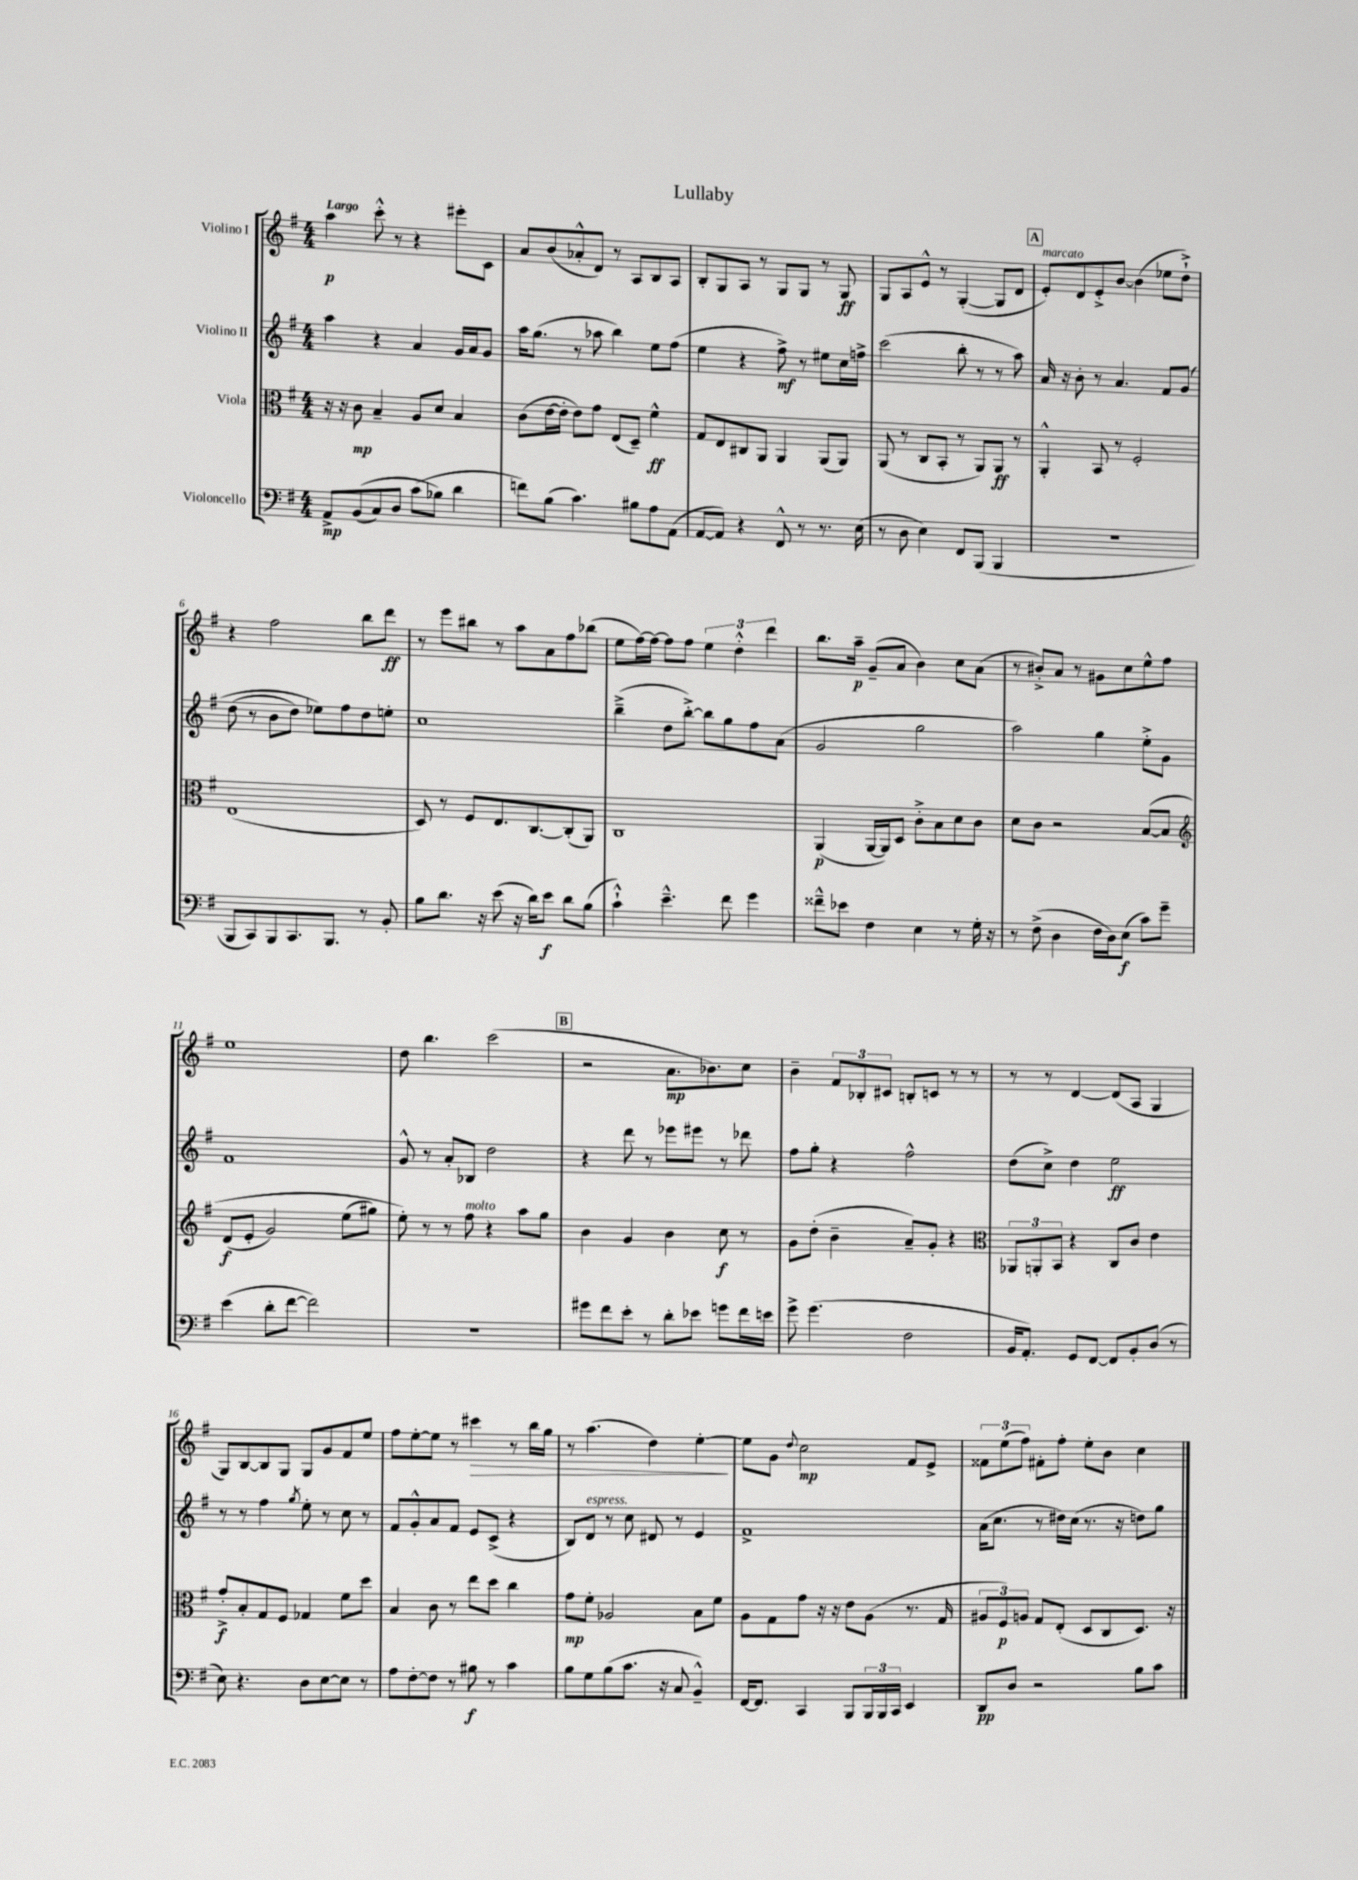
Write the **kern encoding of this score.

**kern	**dynam	**kern	**dynam	**kern	**dynam	**kern	**dynam
*part4	*part4	*part3	*part3	*part2	*part2	*part1	*part1
*staff4	*staff4	*staff3	*staff3	*staff2	*staff2	*staff1	*staff1
*I"Violoncello	*	*I"Viola	*	*I"Violino II	*	*I"Violino I	*
*clefF4	*	*clefC3	*	*clefG2	*	*clefG2	*
*k[f#]	*	*k[f#]	*	*k[f#]	*	*k[f#]	*
*M4/4	*	*M4/4	*	*M4/4	*	*M4/4	*
=1	=1	=1	=1	=1	=1	=1	=1
!	!	!	!	!	!	!LO:TX:a:B:t=Largo	!
8AA^/L	mp	16r	.	4aa\	.	4aa\	p
.	.	16r	.	.	.	.	.
((8BB/	.	8c\	mp	.	.	.	.
8C/)	.	4B~/	.	4r	.	8ccc'^^\	.
8D/J	.	.	.	.	.	8r	.
(8c\L	.	8A/L	.	4a/	.	4r	.
8B-X\J)	.	8d/J	.	.	.	.	.
4d\	.	4B/	.	16g/LL	.	8eee#X'\L	.
.	.	.	.	16a/J	.	.	.
.	.	.	.	8g/J	.	8c\J	.
=2	=2	=2	=2	=2	=2	=2	=2
8fn\L)	.	(8c\L	.	16aa\KL	.	8a/L	.
.	.	.	.	(8.gg\J	.	.	.
(8B\J	.	[16e\L	.	.	.	(8b/	.
.	.	16e'\JJ]	.	.	.	.	.
4.c\)	.	8e\L)	.	8r	.	8a-X'^^/	.
.	.	8g\J	.	8aa-X\	.	8d/J)	.
.	.	(8E/L	.	4bb\)	.	8r	.
8B#X\L	.	8D~/J)	.	.	.	8A/L	.
8A\	.	4f#^^\	ff	8ee\L	.	8B/	.
(8AA\J	.	.	.	(8ff#\J	.	8A/J	.
=3	=3	=3	=3	=3	=3	=3	=3
[8AA/L	.	8G/L	.	4ee\	.	8B'/L	.
8AA/J])	.	8E/	.	.	.	8G/	.
4r	.	8C#X/	.	4r	.	8A/J	.
.	.	8AA/J	.	.	.	8r	.
8FF#^^/	.	4AA/	.	8ff#^\)	mf	8G/L	.
8r	.	.	.	8r	.	8G/J	.
8.r	.	(8AA/L	.	8ee#X\L	.	8r	.
.	.	8AA/J)	.	16cc\L	.	8G/	ff
(16E\	.	.	.	16ffn^\JJ	.	.	.
=4	=4	=4	=4	=4	=4	=4	=4
8r	.	(8AA/	.	(2ccc\	.	8G/L	.
8D\	.	8r	.	.	.	8A/	.
4E\)	.	8C/L	.	.	.	8e^^/J	.
.	.	8BB'/J	.	.	.	8r	.
8FF#/L	.	8r	.	8bb'\	.	([4G'/	.
(8BBB/J	.	8AA/L)	.	8r	.	.	.
4BBB/	.	8AA/J	ff	8r	.	8G/L]	.
.	.	8r	.	8aa\)	.	8d/J	.
!!LO:REH:place=s1:t=A
=5	=5	=5	=5	=5	=5	=5	=5
!	!	!	!	!	!	!LO:TX:a:i:t=marcato	!
1r	.	4AA'^^/	.	16a/	.	8e'/L)	.
.	.	.	.	16r	.	.	.
.	.	.	.	8b'\	.	8d/	.
.	.	8BB/	.	8r	.	8e'^/	.
.	.	8r	.	4.a/	.	[8b/J	.
.	.	2F#'/	.	.	.	(4b\]	.
.	.	.	.	8f#/L	.	8ee-X\L	.
.	.	.	.	(8g/J	.	8dd`^\J)	.
!!LO:LB:g=z
=6	=6	=6	=6	=6	=6	=6	=6
8BBB/L	.	(1E	.	(8dd\	.	4r	.
8CC/)	.	.	.	8r	.	.	.
8BBB/	.	.	.	8b\L	.	2ff#\	.
8.CC/	.	.	.	8dd\J)	.	.	.
.	.	.	.	8ee-X\L)	.	.	.
8.BBB/J	.	.	.	.	.	.	.
.	.	.	.	8ff#\	.	.	.
8r	.	.	.	8dd\	.	8bb\L	.
8BB'/	.	.	.	8een'\J	.	8ddd\J	ff
=7	=7	=7	=7	=7	=7	=7	=7
8B\L	.	8D/)	.	1cc	.	8r	.
8.d\J	.	8r	.	.	.	8eee\L	.
.	.	8F#/L	.	.	.	8bb#X\J	.
16r	.	.	.	.	.	.	.
(8e\	.	8.E/	.	.	.	8r	.
16r	.	.	.	.	.	8aa\L	.
16d\KL)	.	[8.C/	.	.	.	.	.
8e\J	f	.	.	.	.	8a\	.
8d\L	.	(8C'/]	.	.	.	8ff#\	.
(8B\J	.	8AA/J)	.	.	.	(8bb-X\J	.
=8	=8	=8	=8	=8	=8	=8	=8
4c`^^\)	.	1C	.	(4bb~^\	.	8ee\L	.
.	.	.	.	.	.	[16ff#\L)	.
.	.	.	.	.	.	16ff#\JJ_	.
4.e~^^\	.	.	.	8dd\L	.	8ff#\L]	.
.	.	.	.	[8bb'^\J)	.	8ff#\J	.
.	.	.	.	8bb\L]	.	6ee\	.
8f#\	.	.	.	8gg\	.	.	.
.	.	.	.	.	.	6dd'^^\	.
4g\	.	.	.	8ff#\	.	.	.
.	.	.	.	.	.	6ddd\	.
.	.	.	.	(8a\J	.	.	.
=9	=9	=9	=9	=9	=9	=9	=9
8f##X~^^\L	.	(4AA/	p	2g/	.	8.bb\L	.
8e-X\J	.	.	.	.	.	.	.
.	.	.	.	.	.	16aa~\Jk	p
4F#\	.	[16AA/LL	.	.	.	(8g~/L	.
.	.	16AA/J])	.	.	.	.	.
.	.	8D/J	.	.	.	8a/J	.
4E\	.	8c'^\L	.	2gg\	.	4b\)	.
.	.	8B\	.	.	.	.	.
8r	.	8d\	.	.	.	8cc\L	.
16G'\	.	8c\J	.	.	.	(8a\J	.
16r	.	.	.	.	.	.	.
=10	=10	=10	=10	=10	=10	=10	=10
8r	.	8d\L	.	2aa\)	.	8r	.
(8F#^\	.	8c\J	.	.	.	8b#X'^/L)	.
4D\	.	2r	.	.	.	8a/J	.
.	.	.	.	.	.	8r	.
16F#\LL	.	.	.	4gg\	.	8g#X\L	.
16D\J)	.	.	.	.	.	.	.
(8E\J	f	.	.	.	.	8cc\	.
8c\L)	.	([8B/L	.	8ee'^\L	.	8ee^^\	.
8g~\J	.	8B/J]	.	8g\J	.	8ff#\J	.
!!LO:LB:g=z
=11	=11	=11	=11	=11	=11	=11	=11
*	*	*clefG2	*	*	*	*	*
(4e\	.	(8d/L	f	1f#	.	1ee	.
.	.	8e'/J	.	.	.	.	.
8d'\L	.	2g/)	.	.	.	.	.
[8f#\J	.	.	.	.	.	.	.
2f#\])	.	.	.	.	.	.	.
.	.	(8ee\L	.	.	.	.	.
.	.	8gg#X\J)	.	.	.	.	.
=12	=12	=12	=12	=12	=12	=12	=12
1r	.	8ee'\)	.	8g^^/	.	8dd\	.
.	.	8r	.	8r	.	4.bb\	.
.	.	8r	.	8a'/L	.	.	.
!	!	!LO:TX:a:i:t=molto	!	!	!	!	!
.	.	8ff#\	.	8B-X/J	.	.	.
.	.	4r	.	2dd\	.	(2ccc\	.
.	.	8aa\L	.	.	.	.	.
.	.	8gg\J	.	.	.	.	.
!!LO:REH:place=s1:t=B
=13	=13	=13	=13	=13	=13	=13	=13
8g#X\L	.	4b\	.	4r	.	2r	.
8f#\	.	.	.	.	.	.	.
8e'\J	.	4g/	.	8ddd\	.	.	.
8r	.	.	.	8r	.	.	.
8d'\L	.	4b\	.	8eee-X\L	.	8.a\L	mp
8e-X\J	.	.	.	8eee#X\J	.	.	.
.	.	.	.	.	.	8.b-X\)	.
8gn\L	.	8cc\	f	8r	.	.	.
16f#\L	.	8r	.	8ddd-X\	.	8cc\J	.
16en\JJ	.	.	.	.	.	.	.
=14	=14	=14	=14	=14	=14	=14	=14
8g^\	.	8g\L	.	8ff#\L	.	4b~\	.
(4.g\	.	(8dd'\J	.	8gg'\J	.	.	.
.	.	4b~\	.	4r	.	12f#/L	.
.	.	.	.	.	.	12B-X'/	.
.	.	.	.	.	.	12c#X/J	.
2F#\	.	8a~/L)	.	2ff#^^\	.	8Bn'/L	.
.	.	8g'/J	.	.	.	8cn/J	.
.	.	4r	.	.	.	8r	.
.	.	.	.	.	.	8r	.
=15	=15	=15	=15	=15	=15	=15	=15
*	*	*clefC3	*	*	*	*	*
16BB/KL	.	12AA-X/L	.	(8dd\L	.	8r	.
8.AA'/J)	.	.	.	.	.	.	.
.	.	12AAn'/	.	.	.	.	.
.	.	.	.	8cc^\J)	.	8r	.
.	.	12BB/J	.	.	.	.	.
8GG/L	.	4r	.	4dd\	.	[4d/	.
[8FF#/J	.	.	.	.	.	.	.
8FF#/L]	.	8C/L	.	2ee\	ff	(8d/L]	.
8BB'/	.	8c/J	.	.	.	8A/J	.
(8D/J	.	4e\	.	.	.	4G/	.
8r	.	.	.	.	.	.	.
!!LO:LB:g=z
=16	=16	=16	=16	=16	=16	=16	=16
8E\)	.	8g'^/L	f	8r	.	8G/L)	.
4.r	.	8B'/	.	8r	.	[8B/	.
.	.	8G/	.	4ff#\	.	8B/]	.
.	.	8F#/J	.	.	.	8G/J	.
.	.	.	.	8qgg/	.	.	.
8D\L	.	4G-X/	.	8ee'\	.	8G/L	.
[8E\	.	.	.	8r	.	8g/	.
8E\J]	.	8f#\L	.	8cc\	.	8f#/	.
8r	.	8dd\J	.	8r	.	8ee/J	.
=17	=17	=17	=17	=17	=17	=17	=17
8A\L	.	4B/	.	8f#/L	.	8ff#\L	.
[8F#'\	.	.	.	8g'^^/	.	[8ee'\	.
8F#\J]	.	8c\	.	8a/	.	8ee\J]	.
8r	.	8r	.	8f#/J	.	8r	.
!	!	!	!	!	!	!	!LO:HP:b
8B#X\	f	8ee\L	.	8e/L	.	4ccc#X\	>
8r	.	8dd\J	.	(8c^/J	.	.	.
4c\	.	4cc\	.	4r	.	8r	.
.	.	.	.	.	.	16bb\LL	.
.	.	.	.	.	.	16gg\JJ	.
=18	=18	=18	=18	=18	=18	=18	=18
8B\L	.	8g\L	mp	8B/L)	.	8r	.
!	!	!	!	!LO:TX:a:i:t=espress.	!	!	!
8G\	.	8f#'\J	.	8d/J	.	(4.aa\	.
(8B\	.	2A-X/	.	8r	.	.	.
8.c\J	.	.	.	8cc\	.	.	.
.	.	.	.	8d#X/	.	4dd\)	.
16r	.	.	.	.	.	.	.
8C/	.	.	.	8r	.	.	.
4BB~^^/)	.	8B\L	.	4e/	.	[4ee'\	.
.	.	8f#\J	.	.	.	.	.
.	.	.	.	.	.	.	]
=19	=19	=19	=19	=19	=19	=19	=19
[16FF#/KL	.	8A\L	.	1f#^	.	8ee\L]	.
8.FF#/J]	.	.	.	.	.	.	.
.	.	8G\	.	.	.	8g\J	.
.	.	.	.	.	.	8qqdd/	.
4CC/	.	8g\J	.	.	.	2cc\	mp
.	.	16r	.	.	.	.	.
.	.	16r	.	.	.	.	.
8BBB/L	.	8e\L	.	.	.	.	.
24BBB/L	.	(8A\J	.	.	.	.	.
24BBB/	.	.	.	.	.	.	.
24CC/JJ	.	.	.	.	.	.	.
4EE/	.	8.r	.	.	.	8f#/L	.
.	.	.	.	.	.	8e^/J	.
.	.	16G/	.	.	.	.	.
=20	=20	=20	=20	=20	=20	=20	=20
8DD/L	pp	12A#X/L	.	(16a\KL	.	12f##X\L	.
.	.	.	.	8.cc\J	.	.	.
.	.	12F#/)	p	.	.	(12ee\	.
8D/J	.	.	.	.	.	.	.
.	.	12An/J	.	.	.	12ff#\J)	.
2r	.	8G/L	.	8r	.	8f#X'\L	.
.	.	(8E'/J	.	16dd#X\LL)	.	8ff#'\J	.
.	.	.	.	(16cc\JJ	.	.	.
.	.	8D/L	.	8.r	.	8ee'\L	.
.	.	8C/	.	.	.	8b\J	.
.	.	.	.	16r	.	.	.
8B\L	.	8.D/J)	.	8ddn\L)	.	4cc\	.
8c\J	.	.	.	8gg\J	.	.	.
.	.	16r	.	.	.	.	.
==	==	==	==	==	==	==	==
*-	*-	*-	*-	*-	*-	*-	*-
